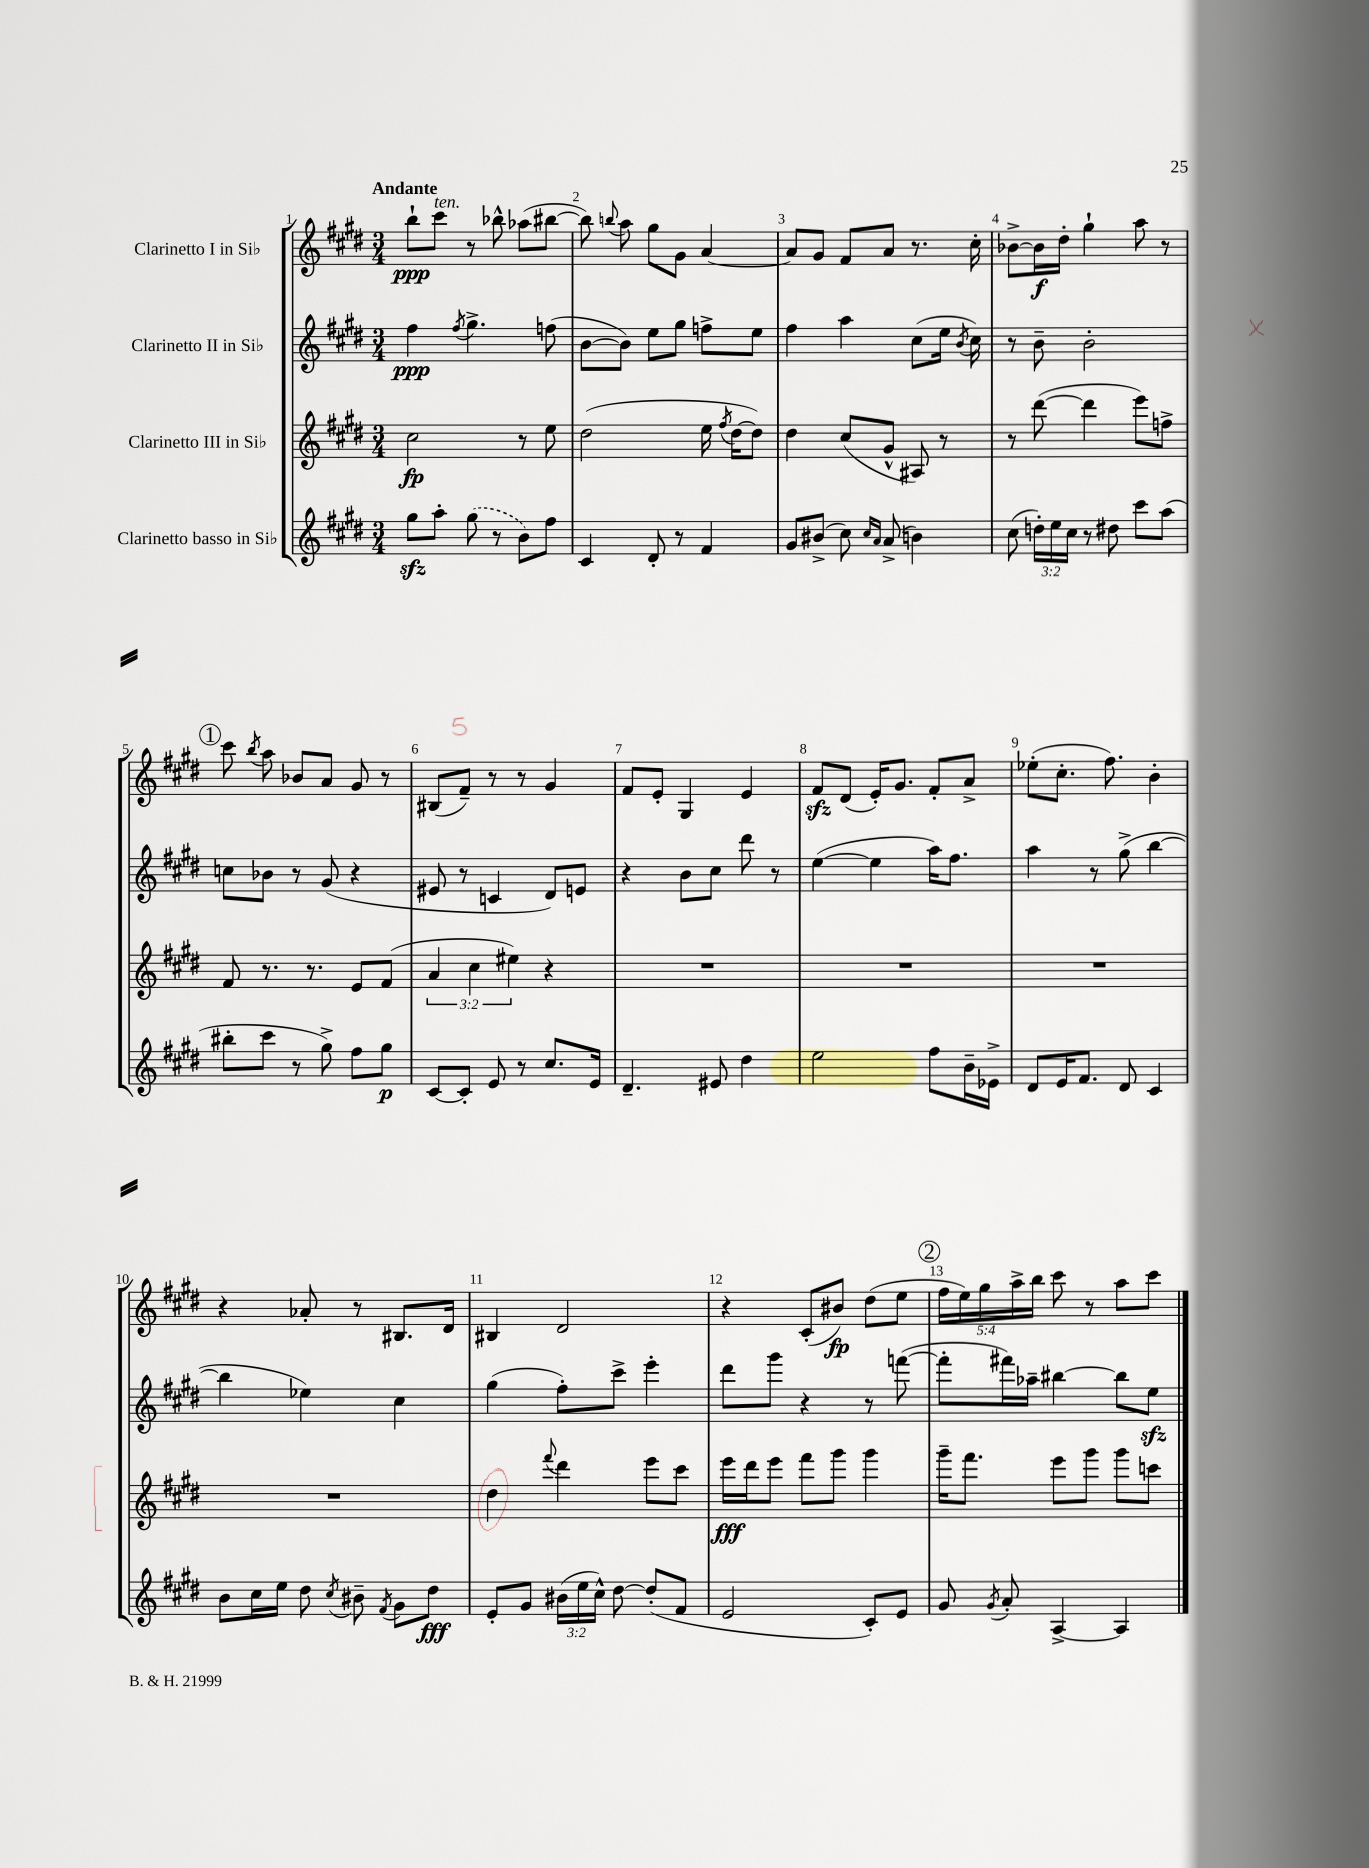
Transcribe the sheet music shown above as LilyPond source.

<<
\new StaffGroup <<
\new Staff = "s0" \with { instrumentName = "Clarinetto I in Sib" } {
    \clef treble \key e \major \numericTimeSignature \time 3/4 \override Staff.TupletNumber.text = #tuplet-number::calc-fraction-text \tempo "Andante"
    \autoBeamOff b''8[-!\ppp cis'''8]^\markup { \italic "ten." } r8 bes''8-^ aes''8[( bis''8]~ |
    bis''8) \appoggiatura { b''8 } a''8 gis''8[ gis'8] a'4~ |
    a'8[ gis'8] fis'8[ a'8] r8. cis''16-. |
    bes'8[~-> bes'16\f dis''16]-. gis''4-! a''8 r8 |
    \mark \markup { \circle "1" } cis'''8 \acciaccatura { b''8 } a''8 bes'8[ a'8] gis'8 r8 |
    bis8[( fis'8]--) r8 r8 gis'4 |
    fis'8[ e'8]-. gis4 e'4 |
    fis'8[\sfz dis'8]( e'16[-.) gis'8.] fis'8[-. a'8]-> |
    ees''8[-.( cis''8.]-. fis''8.) b'4-. |
    r4 aes'8-. r8 bis8.[ dis'16] |
    bis4 dis'2 |
    r4 cis'8[-.( bis'8]\fp) dis''8[( e''8] |
    \mark \markup { \circle "2" } \tuplet 5/4 { fis''16[ e''16) gis''16 a''16-> b''16] } cis'''8 r8 a''8[ cis'''8] \bar "|." |
}
\new Staff = "s1" \with { instrumentName = "Clarinetto II in Sib" } {
    \clef treble \key e \major \numericTimeSignature \time 3/4
    \autoBeamOff fis''4\ppp \acciaccatura { fis''8 } gis''4.-> f''8( |
    b'8[~ b'8]) e''8[ gis''8] f''8[-> e''8] |
    fis''4 a''4 cis''8[( e''16] \acciaccatura { b'8 } cis''16) |
    r8 b'8-- b'2-. |
    \mark \markup { \circle "1" } c''8[ bes'8] r8 gis'8( r4 |
    eis'8 r8 c'4 dis'8[) e'8] |
    r4 b'8[ cis''8] dis'''8 r8 |
    e''4~( e''4 a''16[) fis''8.] |
    a''4 r8 gis''8->( b''4~ |
    b''4 ees''4) cis''4 |
    gis''4( fis''8[-.) cis'''8]-> e'''4-. |
    dis'''8[ gis'''8] r4 r8 f'''8~( |
    \mark \markup { \circle "2" } f'''8[-. fis'''16) aes''16]-- bis''4~ bis''8[ e''8]\sfz \bar "|." |
}
\new Staff = "s2" \with { instrumentName = "Clarinetto III in Sib" } {
    \clef treble \key e \major \numericTimeSignature \time 3/4 \override Staff.TupletNumber.text = #tuplet-number::calc-fraction-text
    \autoBeamOff cis''2\fp r8 e''8 |
    dis''2( e''16 \acciaccatura { fis''8 } dis''16[~ dis''8]) |
    dis''4 cis''8[( gis'8]-^ ais8) r8 |
    r8 dis'''8~( dis'''4 e'''8[) f''8]-> |
    \mark \markup { \circle "1" } fis'8 r8. r8. e'8[ fis'8]( |
    \tuplet 3/2 { a'4 cis''4 eis''4) } r4 |
    R2. |
    R2. |
    R2. |
    R2. |
    dis''4 \appoggiatura { fis'''8 } dis'''4 e'''8[ cis'''8] |
    e'''16[\fff dis'''16 e'''8] fis'''8[ gis'''8] gis'''4 |
    \mark \markup { \circle "2" } gis'''16[-- fis'''8.] e'''8[ gis'''8] gis'''8[ c'''8] \bar "|." |
}
\new Staff = "s3" \with { instrumentName = "Clarinetto basso in Sib" } {
    \clef treble \key e \major \numericTimeSignature \time 3/4 \override Staff.TupletNumber.text = #tuplet-number::calc-fraction-text
    \autoBeamOff gis''8[\sfz a''8]-. \once \slurDashed gis''8( r8 b'8[) fis''8] |
    cis'4 dis'8-. r8 fis'4 |
    gis'8[ bis'8]->( cis''8) \grace { cis''16[ a'16] } a'8->( b'4) |
    cis''8( \tuplet 3/2 { d''16[-.) e''16 cis''16] } r8 dis''8 cis'''8[ a''8]( |
    \mark \markup { \circle "1" } bis''8[-. cis'''8] r8 gis''8->) fis''8[ gis''8]\p |
    cis'8[~ cis'8]-. e'8 r8 cis''8.[ e'16] |
    dis'4.-- eis'8 dis''4 |
    e''2 fis''8[ b'16-- ees'16]-> |
    dis'8[ e'16 fis'8.] dis'8 cis'4 |
    b'8[ cis''16 e''16] dis''8 \acciaccatura { cis''8 } bis'8-- \acciaccatura { fis'8 } gis'8[ dis''8]\fff |
    e'8[-. gis'8] \tuplet 3/2 { bis'16[( e''16 cis''16]-^) } dis''8~ dis''8[-.( fis'8] |
    e'2 cis'8[-.) e'8] |
    \mark \markup { \circle "2" } gis'8 \acciaccatura { gis'8 } a'8-. a4~-> a4 \bar "|." |
}
>>
>>
\layout { \context { \Score \override BarNumber.break-visibility = ##(#f #t #t) barNumberVisibility = #all-bar-numbers-visible } }
